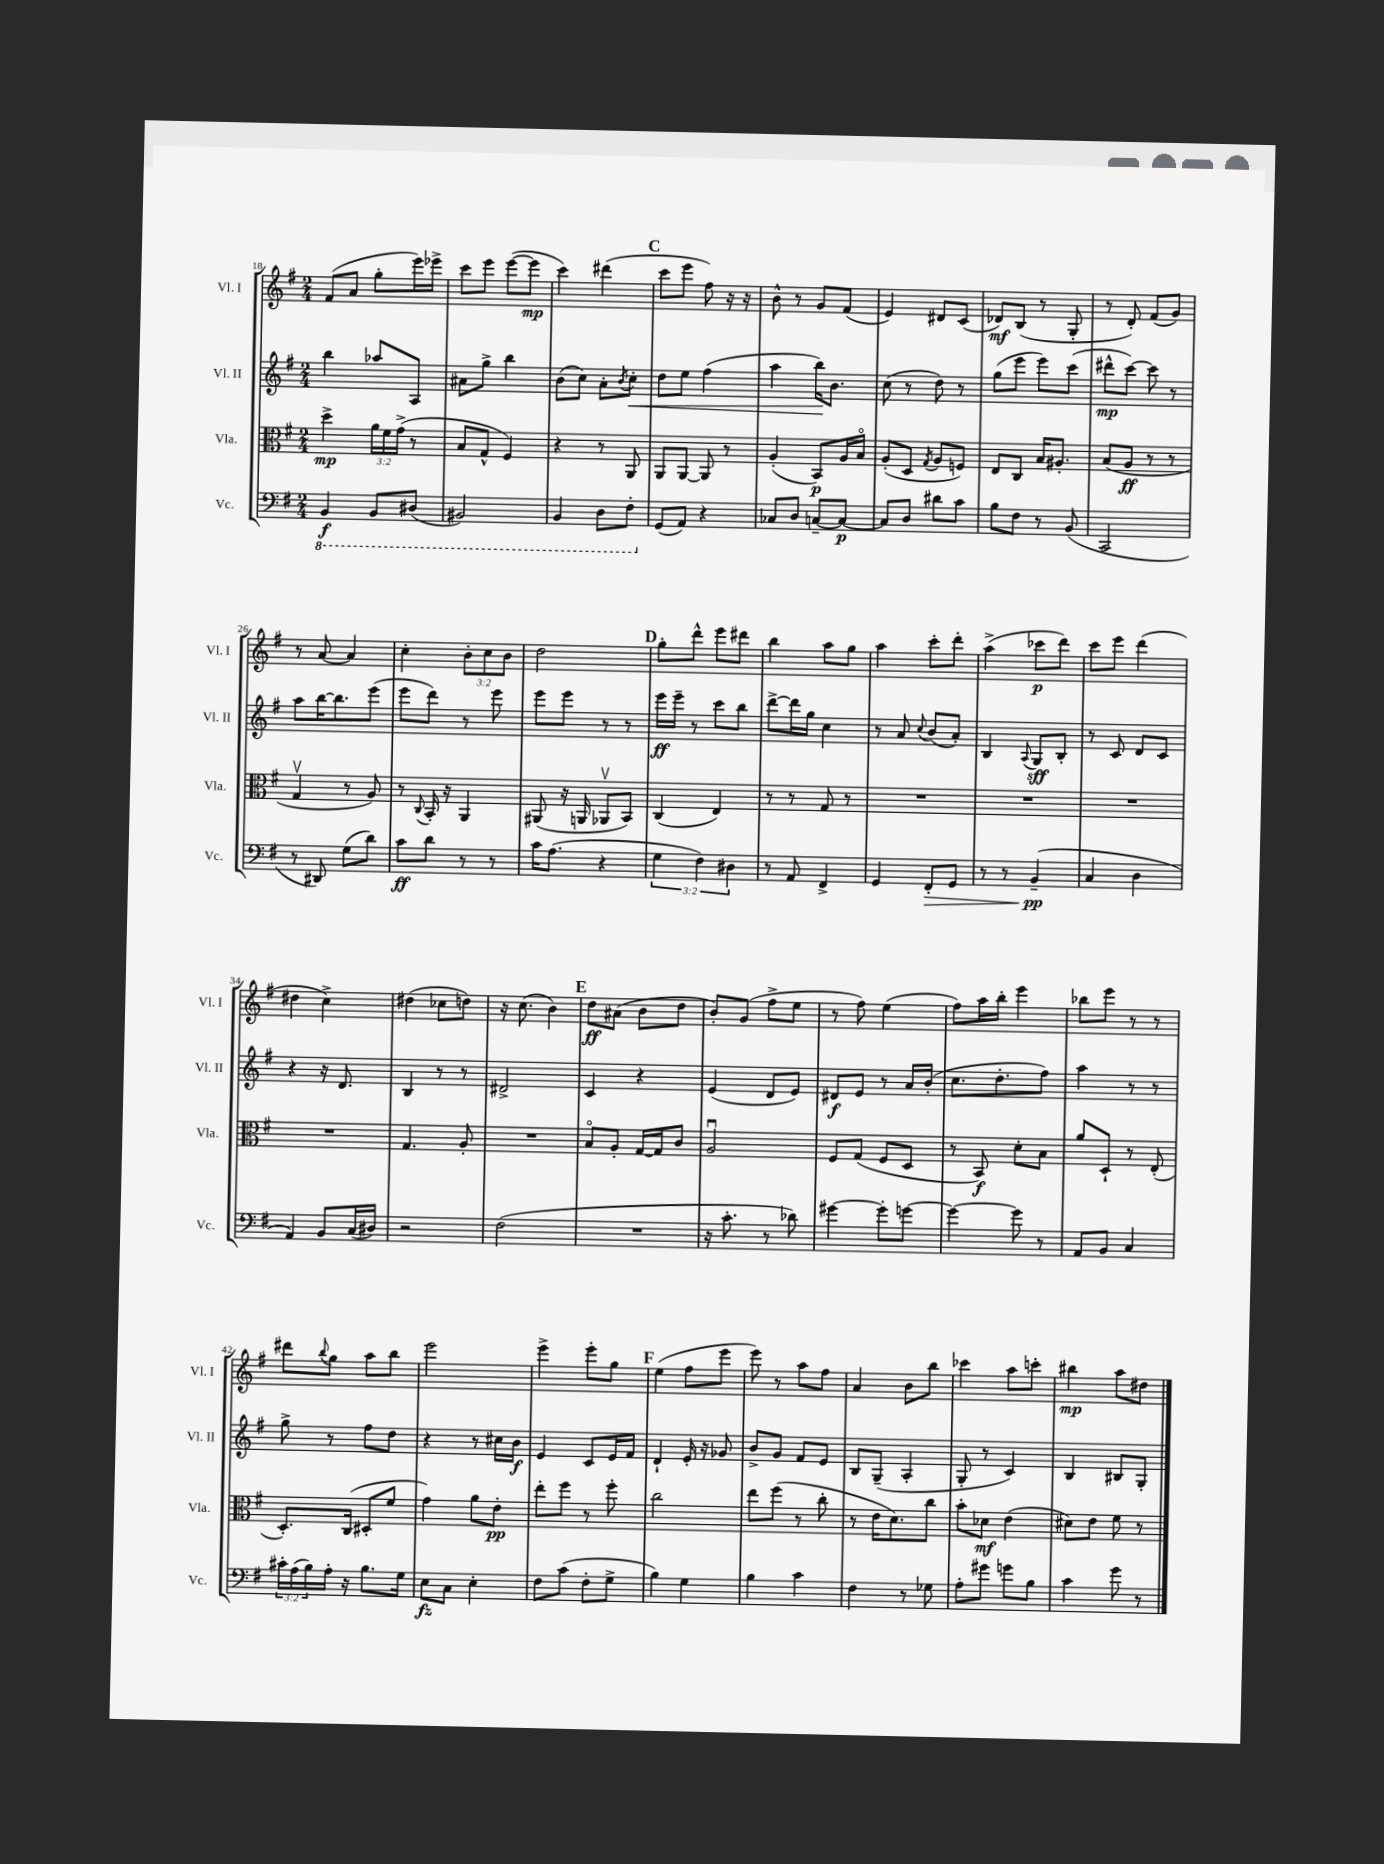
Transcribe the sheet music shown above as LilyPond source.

<<
\new StaffGroup <<
\new Staff = "s0" \with { instrumentName = "Vl. I" shortInstrumentName = "Vl. I" } {
    \clef treble \key g \major \numericTimeSignature \time 2/4 \override Staff.TupletNumber.text = #tuplet-number::calc-fraction-text
    fis'8( a'8 g''8-. e'''16) ees'''16-> |
    c'''8 e'''8 e'''8~( e'''8\mp |
    c'''4) dis'''4( |
    \mark \markup { \bold "C" } c'''8 e'''8 fis''8) r16 r16 |
    b'8-^ r8 g'8 fis'8( |
    e'4) dis'8 c'8( |
    des'8\mf) b8( r8 g8-. |
    r8 d'8-.) fis'8( g'8) |
    r8 a'8~ a'4 |
    c''4-. \tuplet 3/2 { b'8-. c''8 b'8 } |
    d''2 |
    \mark \markup { \bold "D" } g''8-. d'''8-^ e'''8 dis'''8 |
    b''4 a''8 g''8 |
    a''4 c'''8-. d'''8-. |
    a''4->( ces'''8\p d'''8) |
    c'''8 e'''8 d'''4( |
    dis''4 c''4->) |
    dis''4( ces''8 d''8) |
    r16 c''8.( b'4) |
    \mark \markup { \bold "E" } d''8\ff ais'8( b'8 d''8 |
    b'8-.) g'8( fis''8-> e''8 |
    r8 fis''8) e''4( |
    fis''8) a''16 b''16-. e'''4 |
    bes''8 e'''8 r8 r8 |
    dis'''8 \appoggiatura { b''8 } g''8 a''8 b''8 |
    e'''2 |
    e'''4-> e'''8-. g''8 |
    \mark \markup { \bold "F" } e''4( fis''8 e'''8 |
    e'''8) r8 a''8 fis''8 |
    a'4 b'8 b''8 |
    ces'''4 a''8 c'''8-. |
    bis''4\mp a''8 dis''8 \bar "|." |
}
\new Staff = "s1" \with { instrumentName = "Vl. II" shortInstrumentName = "Vl. II" } {
    \clef treble \key g \major \numericTimeSignature \time 2/4
    b''4 aes''8 a8 |
    ais'8 g''8-> b''4 |
    b'8( c''8) a'8-. \acciaccatura { b'8 } c''8-.\< |
    \mark \markup { \bold "C" } d''8 e''8 fis''4( |
    a''4 b''16\!) b'8. |
    c''8( r8 d''8) r8 |
    g''8( e'''8 e'''8) c'''8( |
    dis'''8-^\mp c'''8~) c'''8 r8 |
    a''8 b''16~ b''8. e'''8( |
    e'''8 d'''8) r8 e'''8 |
    e'''8 e'''8 r8 r8 |
    \mark \markup { \bold "D" } e'''16\ff e'''16-- r8 c'''8 b''8 |
    d'''8~-> d'''16 g''16 c''4 |
    r8 a'8 \appoggiatura { c''8 } b'8( a'8-.) |
    b4 \appoggiatura { a8 } g8\sff b8-. |
    r8 c'8 d'8 c'8 |
    r4 r16 d'8. |
    b4 r8 r8 |
    dis'2-> |
    \mark \markup { \bold "E" } c'4 r4 |
    e'4( d'8 e'8) |
    dis'8\f e'8 r8 a'16 b'16-.( |
    c''8. d''8.-. fis''8) |
    a''4 r8 r8 |
    g''8-> r8 fis''8 d''8 |
    r4 r8 cis''16 b'16\f |
    e'4 c'8 e'16 fis'16 |
    \mark \markup { \bold "F" } d'4-! e'16-. r16 ges'8 |
    b'8-> g'8 fis'8 e'8 |
    b8 g8--( a4-. |
    g8-. r8 c'4) |
    b4 bis8 g8-. \bar "|." |
}
\new Staff = "s2" \with { instrumentName = "Vla." shortInstrumentName = "Vla." } {
    \clef alto \key g \major \numericTimeSignature \time 2/4 \override Staff.TupletNumber.text = #tuplet-number::calc-fraction-text
    d''4->\mp \tuplet 3/2 { a'16 fis'16 g'16->( } r8 |
    b8 g8-^ fis4) |
    r4 r8 a,8 |
    \mark \markup { \bold "C" } a,8 a,8~ a,8 r8 |
    a4-.( b,8\p) a16 b16\flageolet |
    a8-.( d8 \acciaccatura { g8 } a8 f8) |
    e8 c8 b16 ais8.-. |
    b8( a8\ff r8 r8 |
    g4\upbow r8 a8) |
    r8 \appoggiatura { c8 } b,16-. r16 a,4 |
    ais,8( r16 a,16 aes,8\upbow b,8) |
    \mark \markup { \bold "D" } c4( e4) |
    r8 r8 g8 r8 |
    R2 |
    R2 |
    R2 |
    R2 |
    g4. a8-. |
    R2 |
    \mark \markup { \bold "E" } b8\flageolet a8-. g16~ g16 c'8 |
    a2\downbow |
    fis8 g8( fis8 d8 |
    r8 b,8\f) d'8-. b8 |
    a'8 d8-! r8 e8-.( |
    d8.-.) c16( dis8-. fis'8 |
    g'4) a'8 e'8-.\pp |
    e''8-. fis''8 r8 fis''8-. |
    \mark \markup { \bold "F" } c''2 |
    e''8 fis''8( r8 c''8-. |
    r8 e'16 d'8.) c''8 |
    b'8-. des'8\mf e'4( |
    dis'8) e'8 fis'8 r8 \bar "|." |
}
\new Staff = "s3" \with { instrumentName = "Vc." shortInstrumentName = "Vc." } {
    \clef bass \key g \major \numericTimeSignature \time 2/4 \override Staff.TupletNumber.text = #tuplet-number::calc-fraction-text
    \ottava #-1 b,,4\f b,,8 dis,8( |
    bis,,2) |
    b,,4 d,8 fis,8-. \ottava #0 |
    \mark \markup { \bold "C" } g,8( a,8) r4 |
    ces8 d8 c8~-- c8~\p |
    c8 d8 dis'8 c'8 |
    b8 fis8 r8 b,8( |
    c,2 |
    r8 dis,8) g8( d'8) |
    c'8\ff d'8 r8 r8 |
    c'16 a8.( r4 |
    \mark \markup { \bold "D" } \tuplet 3/2 { g4 fis4) dis4 } |
    r8 a,8 fis,4-> |
    g,4 fis,8-.\> g,8 |
    r8 r8 b,4--\pp\!( |
    c4 d4 |
    a,4) b,8 c16( dis16) |
    r2 |
    fis2( |
    \mark \markup { \bold "E" } R2 |
    r16 c'8.-. r8 des'8) |
    gis'4~ gis'8-. g'8~ |
    g'4~ g'8 r8 |
    a,8 b,8 c4 |
    \tuplet 3/2 { cis'16-. a16( b16) } a16-. r16 b8. g16 |
    e8\fz c8 e4-. |
    fis8 c'8( fis8-. g8-> |
    \mark \markup { \bold "F" } b4) g4 |
    b4 c'4 |
    fis4 r8 ges8 |
    a8-. gis'8 g'8 b8 |
    c'4 g'8 r8 \bar "|." |
}
>>
>>
\layout { \context { \Score currentBarNumber = #18 } }
